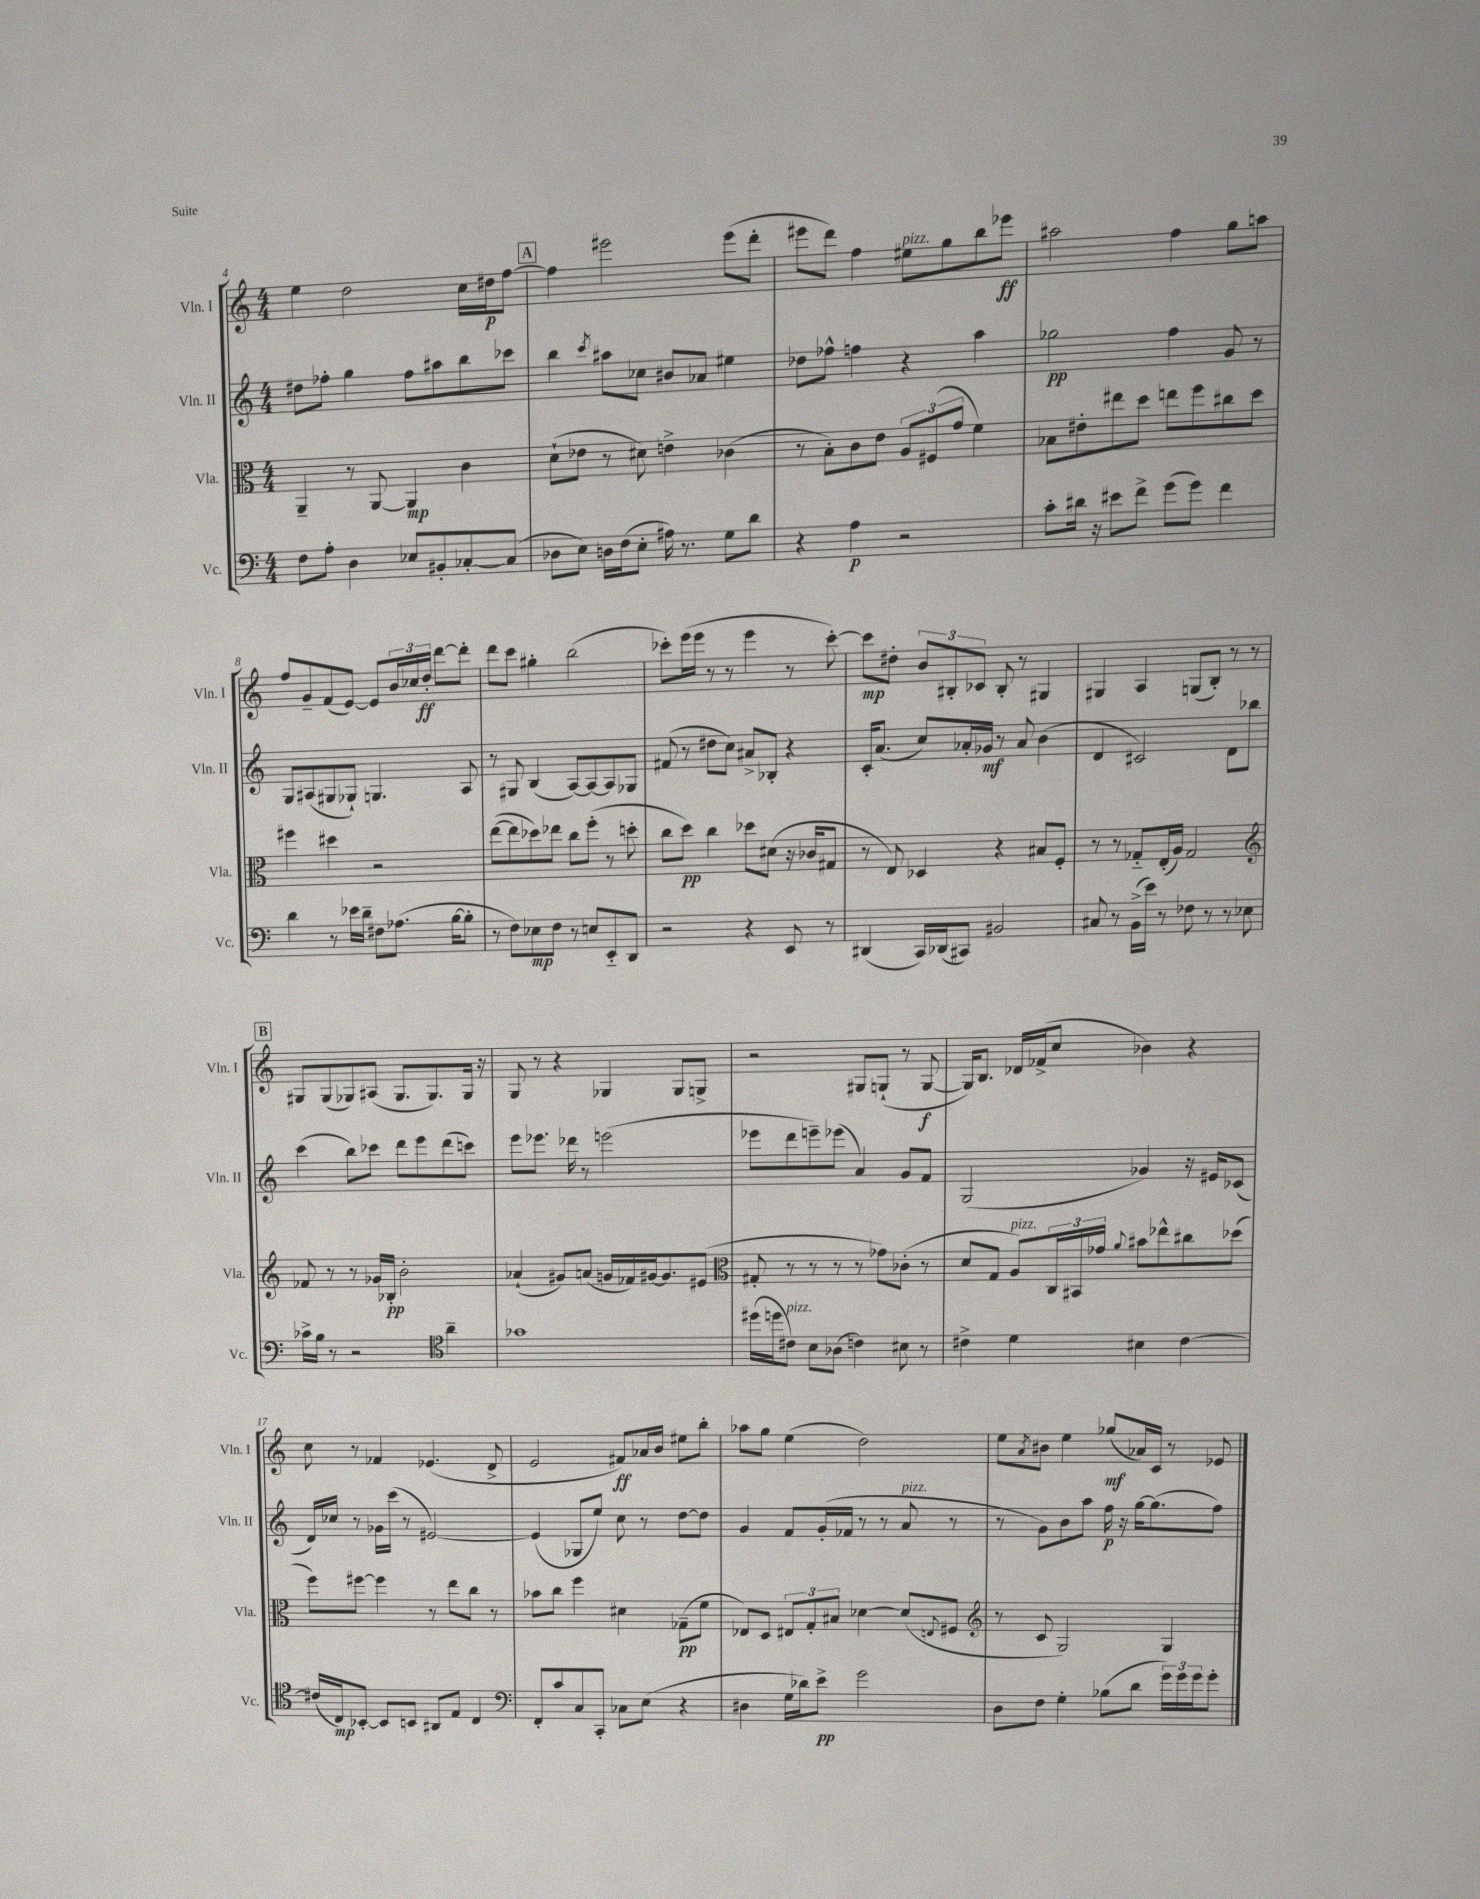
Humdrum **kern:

**kern	**kern	**kern	**kern
*staff4	*staff3	*staff2	*staff1
*clefF4	*clefC3	*clefG2	*clefG2
*k[]	*k[]	*k[]	*k[]
*M4/4	*M4/4	*M4/4	*M4/4
8F	4AA~	8dd#	4ee
8A'	.	8ff-'	.
4D	8r	4gg	2dd
.	[8AA	.	.
8E-	4AA]	8ff-	.
8BB#'	.	8aa#	.
[8C-'	4c	8bb	16cc
.	.	.	16dd#
(8C-]	.	8ccc-	[8ff
=	=	=	=
8D-	(8d`	4bb	4ff]
8E)	8e-	.	.
.	.	8qccc	.
16D	8r	8aa#	2eee#
(16F	.	.	.
8E'	8d#)	8cc-	.
16A#)	4e^	8b#	.
8.r	.	.	.
.	.	8a-	.
8G	(4c-	4ee#	(8eee#
8d	.	.	8ddd'
=	=	=	=
4r	8r	8dd-	8eee#
.	8B')	8ff-^^	8ddd)
4A	8c	4ff	4ff
.	8e	.	.
2r	12A	4r	8ee#
.	(12F#	.	.
.	.	.	8gg
.	12g	.	.
.	4f)	4aa	8bb
.	.	.	8eee-
=	=	=	=
8c'	8B-	2gg-	2aa#
16d#	8e#'	.	.
16r	.	.	.
8e#	8ee#	.	.
8f^	8dd	.	.
(8g	8ee	4ff	4ff
8g)	8ff	.	.
4f	8cc#	8g	8gg
.	8dd	8r	8aa
=	=	=	=
4d	4ff#	8G	8ff
.	.	(8A#	8g~
8r	4dd#	8G#	(8f
16e-	.	8G-`)	[8e)
16d~	.	.	.
8F#	2r	4.G	8e]
(8.A-	.	.	24b
.	.	.	24cc-
.	.	.	24dd'
.	.	.	[8ddd
[16B	.	.	.
8B']	.	8A#	8ddd']
=	=	=	=
8r	([8ee	8r	8ddd
8F)	8ee]	8G#	8ccc
8E-	8dd-)	(4B	4gg#'
8F	8ee-	.	.
8r	8cc	[8A)	(2bb
8E	(8ff'	8A_	.
8EE'~	8r	8A]	.
8DD	8dd'	8G-	.
=	=	=	=
2r	8cc	(8f#	8ccc-')
.	8dd)	8r	(16eee
.	.	.	16eee
.	4cc	8dd#	8r
.	.	8cc)	8r
4r	8dd-	8a#^	4eee
.	(8d#	8B-'	.
8EE	16r	4r	8r
.	16c-	.	.
8r	8G#	.	[8ccc-')
=	=	=	=
(4DD#	8r	16c'	8ccc-]
.	.	(8.a	.
.	8E)	.	8dd#'
16CC)	4D-	8cc)	12b
(16DD-	.	.	.
.	.	.	12B#'
8CC#)	.	16a-'	.
.	.	.	12c-
.	.	16g-	.
2BB#	4r	8r	8B#'
.	.	8a-	8r
.	8B#	(4b	4G#
.	8F'	.	.
=	=	=	=
8C#	8r	4d	4G#
8r	8r	.	.
(16BB^	8G-'~	2c#)	4A
16e)	.	.	.
8r	(16E'	.	.
.	16A)	.	.
8F-	2G-	.	(8G
8r	.	.	8B')
8r	.	8d	8r
8E-	.	8bb-	8r
=	=	=	=
*	*clefG2	*	*
16c-^	8f-	(4ccc	8G#
16B	.	.	.
8r	8r	.	(8G#
2r	8r	8bb)	8G-)
.	16g-	8ccc-	(8A#
.	16B-'	.	.
.	2b'	8ddd	8.G-
.	.	8eee	.
.	.	.	8.G-)
*clefC4	*	*	*
4a~	.	(8ddd	.
.	.	8ccc)	16G-
.	.	.	16r
=	=	=	=
1g-	(4a-`	8eee	8G
.	.	8.eee-	8r
.	8g#)	.	4r
.	.	16ddd-	.
.	(8a	8r	.
.	16g	(2eee	4G-
.	16f-)	.	.
.	[16g#	.	.
.	8.g#]	.	.
.	.	.	8G-
.	(8e#	.	8G^
=	=	=	=
*	*clefC3	*	*
(16dd#	8G#'	8eee-	2r
16dd	.	.	.
8c#)	8r	8ddd	.
8B	8r	8eee~)	.
(8A-	8r	(8eee-	.
4c)	8r	4a)	8G#
.	8g-)	.	(8G`
8B#	(8c-'	8g	8r
8r	8r	8f	[8G
=	=	=	=
4c#^	8d	(2G	16G])
.	.	.	8.B
.	8G	.	.
4d	8A)	.	16d-
.	.	.	(16f-^
.	24C	.	8cc
.	24BB#	.	.
.	24g-	.	.
.	8qqa	.	.
4B#	8b#	4g-)	4b-)
.	8ee-^^	.	.
[4c#	8cc#	16r	4r
.	.	16e#	.
.	(8dd-	(8c-	.
=	=	=	=
(16c#]	8ff)	16d)	8cc
16C)	.	16cc-	.
[8BB-'	[8ff#	8r	8r
8BB-]	4ff#]	16g-	4f-
.	.	(16ccc	.
8BB	.	8r	.
8AA#	8r	[2e#)	(4.e-
8E	8ee	.	.
4C	8cc	.	.
.	8r	.	8d^
=	=	=	=
*clefF4	*	*	*
8FF'	8b-	(4e#]	2e
8c	8cc	.	.
8C	4ff	8G-	.
8CC'	.	8ee)	.
8C-	4d#	8cc	8f#)
(8E	.	8r	16a-
.	.	.	16b
4r	(8G-~	[8dd	8ee#
.	8f	8dd]	8bb'
=	=	=	=
4D#	8E-)	4g	8aa-
.	8D	.	8gg
16G	12E#	8f	(4ee
16d-)	.	.	.
.	12G'	.	.
8e^	.	(16g'	.
.	12B#	.	.
.	.	16f-	.
2g	[4d-	8r	2dd)
.	.	8r	.
.	(8d-]	8a	.
.	8qqE	.	.
.	8F#	8r	.
=	=	=	=
*	*clefG2	*	*
8D	8r	8r	8ee
.	.	.	8qa
8F	8c	8g)	8b#
4G'	2G)	8b	4ee
.	.	8aa	.
(8B-	.	16ff	(8gg-
.	.	16r	.
8d	.	[16gg	16a-)
.	.	(8.gg]	16c
24g)	4G	.	8r
24g	.	.	.
24g	.	.	.
8g'	.	8ff)	8e-
==	==	==	==
*-	*-	*-	*-
